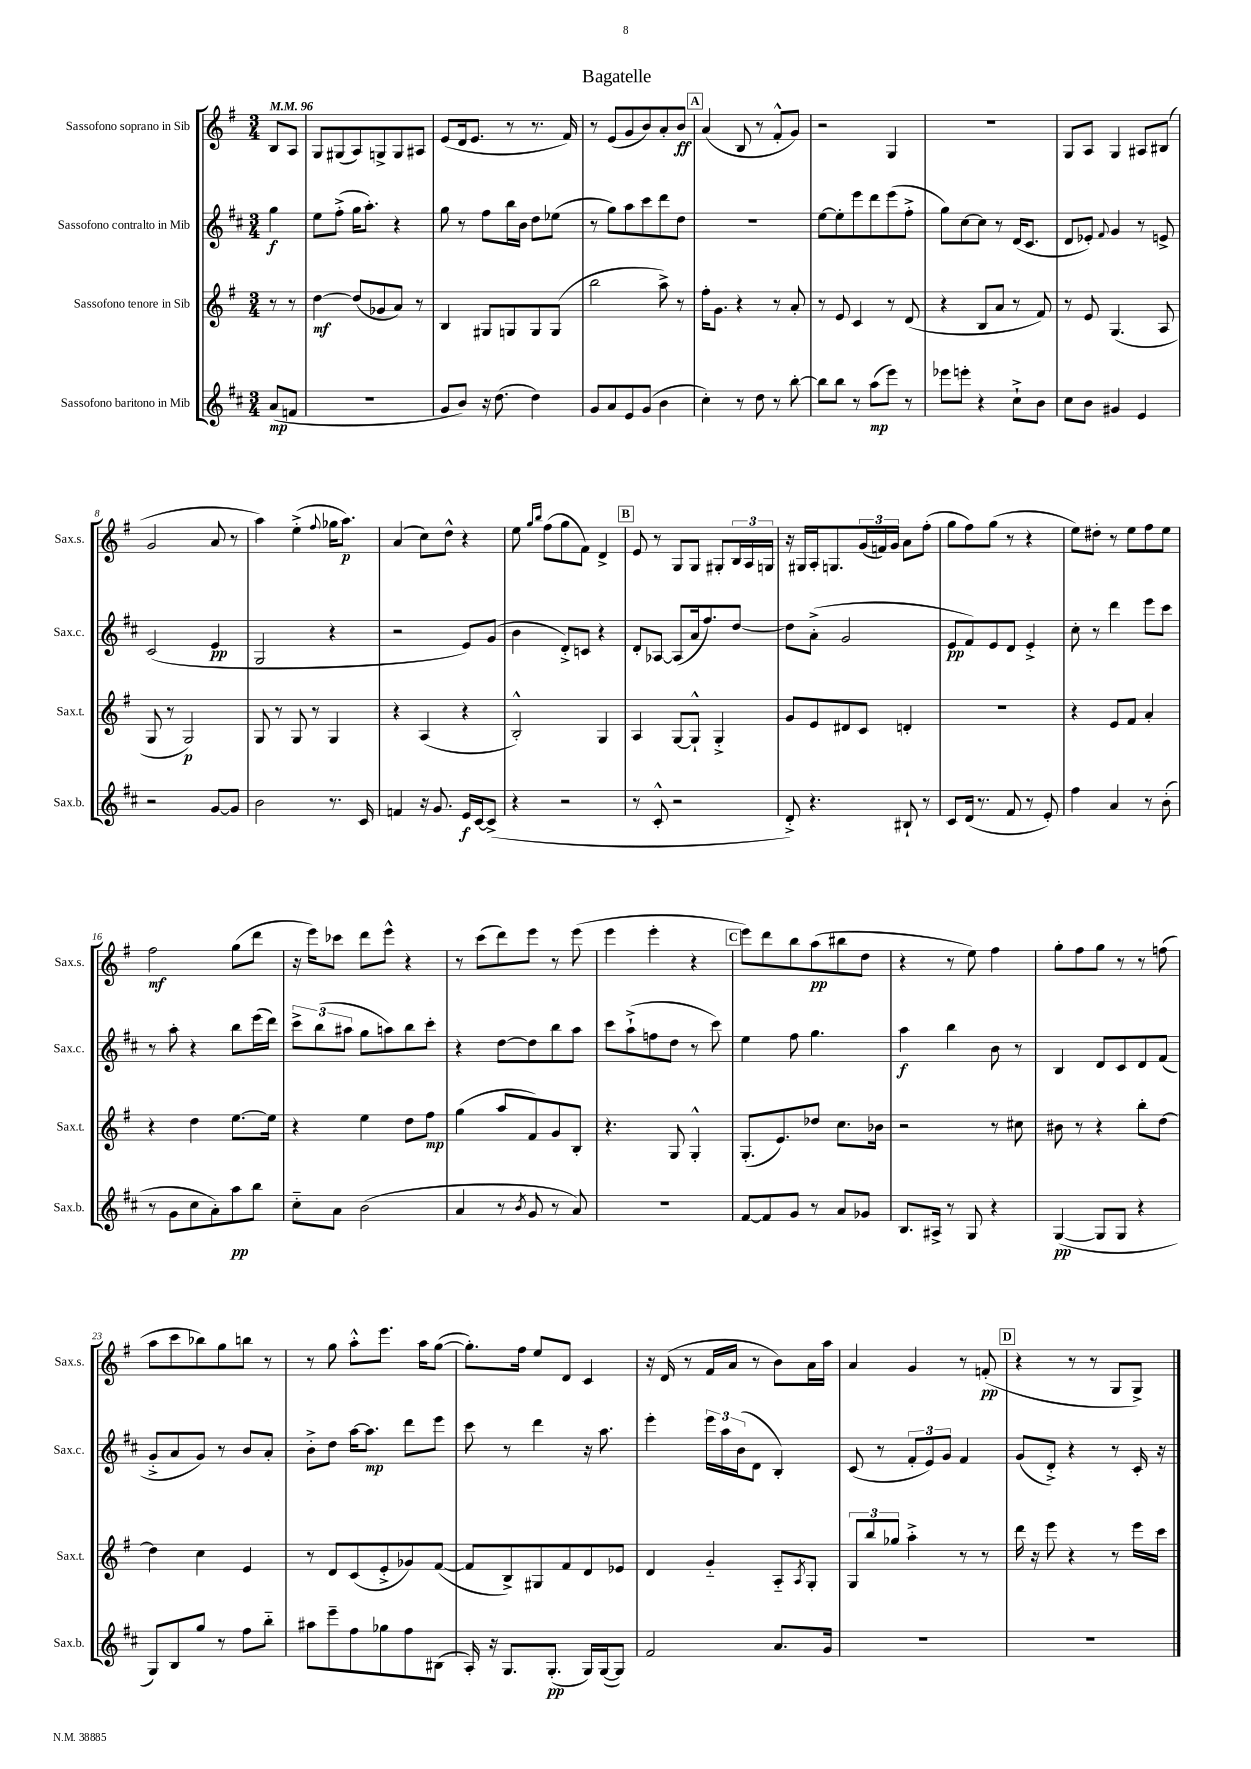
\header { title = "Bagatelle" }
<<
\new StaffGroup <<
\new Staff = "s0" \with { instrumentName = "Sassofono soprano in Sib" shortInstrumentName = "Sax.s." } {
    \clef treble \key g \major \numericTimeSignature \time 3/4 \partial 4 \tempo 4 = 96
    b8 a8 |
    g8 gis8( a8) g8-> g8 ais8 |
    e'8( d'16 e'8. r8 r8. fis'16) |
    r8 e'8( g'8 b'8) a'8-. b'8\ff |
    \mark \markup { \box "A" } a'4( b8 r8 fis'8-.-^ g'8) |
    r2 g4 |
    R2. |
    g8 a8 g4 ais8 bis8( |
    g'2 a'8 r8 |
    a''4) e''4-.->( \appoggiatura { fis''8 } ges''16 a''8.\p) |
    a'4( c''8) d''8-^ r4 |
    e''8 \grace { g''16 b''16 } fis''8( g''8 fis'8) d'4-> |
    \mark \markup { \box "B" } e'8 r8 g8 g8 gis8-. \tuplet 3/2 { b16 a16 g16 } |
    r16 gis16 a16-. g8. \tuplet 3/2 { g'16( f'16) g'16 } a'8 fis''8-.( |
    g''8 fis''8) g''8( r8 r4 |
    e''8) dis''8-. r8 e''8 fis''8 e''8 |
    fis''2\mf g''8( d'''8 |
    r16 e'''16) ces'''8 d'''8 e'''8-^ r4 |
    r8 c'''8( d'''8) e'''8 r8 e'''8( |
    e'''4 e'''4-. r4 |
    \mark \markup { \box "C" } e'''8) d'''8 b''8 a''8\pp( bis''8 d''8 |
    r4 r8 e''8) fis''4 |
    g''8-. fis''8 g''8 r8 r8 f''8( |
    a''8 c'''8 bes''8) g''8 b''8 r8 |
    r8 g''8 a''8-.-^ e'''8. a''16 g''8~( |
    g''8.-.) fis''16 e''8 d'8 c'4 |
    r16 d'16( r8 fis'16 a'16 r8 b'8) a'16 a''16 |
    a'4 g'4 r8 f'8-.\pp( |
    \mark \markup { \box "D" } r4 r8 r8 g8 g8->) \bar "|." |
}
\new Staff = "s1" \with { instrumentName = "Sassofono contralto in Mib" shortInstrumentName = "Sax.c." } {
    \clef treble \key d \major \numericTimeSignature \time 3/4 \partial 4
    g''4\f |
    e''8 fis''8-.->( g''16 a''8.-.) r4 |
    g''8 r8 fis''8 b''16 b'16 d''8 ees''8( |
    r8 g''8) a''8 cis'''8 d'''8 d''8 |
    \mark \markup { \box "A" } R2. |
    e''8~ e''8-. e'''8 d'''8 e'''8( fis''8-.-> |
    g''8) cis''8~ cis''8 r8 d'16( cis'8. |
    d'8 ees'8-.) \appoggiatura { fis'8 } g'4 r8 e'8-> |
    cis'2( e'4\pp |
    g2 r4 |
    r2 e'8) g'8( |
    b'4 d'8-.->) c'8 r4 |
    \mark \markup { \box "B" } d'8-. aes8~ aes8( a'16 fis''8.) d''8~ |
    d''8 a'8-.->( g'2 |
    e'8\pp fis'8) e'8 d'8 e'4-.-> |
    cis''8-. r8 d'''4 e'''8 cis'''8 |
    r8 a''8-. r4 b''8 e'''16( d'''16) |
    \tuplet 3/2 { cis'''8-> b''8( ais''8 } g''8 a''8) b''8 cis'''8-. |
    r4 d''8~ d''8 b''8 a''8 |
    cis'''8 a''8-!->( f''8 d''8 r8 cis'''8) |
    \mark \markup { \box "C" } e''4 fis''8 g''4. |
    a''4\f b''4 b'8 r8 |
    b4 d'8 cis'8 d'8 fis'8( |
    g'8-.-> a'8 g'8) r8 b'8 a'8-. |
    b'8-.-> d''8 a''16~ a''8.\mp d'''8 e'''8 |
    cis'''8 r8 d'''4 r16 a''8. |
    e'''4-. \tuplet 3/2 { e'''16 a''16 b'16( } d'8 b4-.) |
    cis'8( r8 \tuplet 3/2 { fis'8-. e'8) g'8 } fis'4 |
    \mark \markup { \box "D" } g'8( d'8-.->) r4 r8 cis'16-. r16 \bar "|." |
}
\new Staff = "s2" \with { instrumentName = "Sassofono tenore in Sib" shortInstrumentName = "Sax.t." } {
    \clef treble \key g \major \numericTimeSignature \time 3/4 \partial 4
    r8 r8 |
    d''4~\mf d''8( ges'8 a'8) r8 |
    b4 gis8 g8 g8 g8( |
    b''2 a''8->) r8 |
    \mark \markup { \box "A" } fis''16-. g'8. r4 r8 a'8-. |
    r8 e'8 c'4 r8 d'8( |
    r4 b8 a'8 r8 fis'8) |
    r8 e'8 g4.( a8 |
    g8 r8 g2\p) |
    g8 r8 g8 r8 g4 |
    r4 a4( r4 |
    b2-.-^) g4 |
    \mark \markup { \box "B" } a4 g8~ g8-!-^ g4-.-> |
    g'8 e'8 dis'8 c'8 d'4-. |
    R2. |
    r4 e'8 fis'8 a'4-. |
    r4 d''4 e''8.~ e''16 |
    r4 e''4 d''8 fis''8\mp |
    g''4( a''8 fis'8) g'8 b8-. |
    r4. g8 g4-.-^ |
    \mark \markup { \box "C" } g8.-.( e'8.) des''8 c''8. bes'16 |
    r2 r8 cis''8 |
    bis'8 r8 r4 b''8-. d''8~ |
    d''4 c''4 e'4 |
    r8 d'8 c'8( e'8-.-> ges'8) fis'8~( |
    fis'8 b8->) gis8 fis'8 d'8 ees'8 |
    d'4 g'4-_ a8-_ \acciaccatura { a8 } g8-. |
    \tuplet 3/2 { g8 b''8 ges''8 } a''4-.-> r8 r8 |
    \mark \markup { \box "D" } d'''16 r16 e'''8 r4 r8 e'''16 c'''16 \bar "|." |
}
\new Staff = "s3" \with { instrumentName = "Sassofono baritono in Mib" shortInstrumentName = "Sax.b." } {
    \clef treble \key d \major \numericTimeSignature \time 3/4 \partial 4
    a'8\mp( f'8 |
    R2. |
    g'8 b'8) r16 d''8.( d''4) |
    g'8 a'8 e'8 g'8( b'4 |
    \mark \markup { \box "A" } cis''4-.) r8 d''8 r8 b''8~-. |
    b''8 b''8 r8 a''8\mp( e'''8) r8 |
    ees'''8 e'''8-. r4 cis''8-!-> b'8 |
    cis''8 b'8 gis'4 e'4 |
    r2 g'8~ g'8 |
    b'2 r8. cis'16 |
    f'4 r16 g'8. e'16\f cis'16~ cis'8->( |
    r4 r2 |
    \mark \markup { \box "B" } r8 cis'8-.-^ r2 |
    d'8-.->) r4. bis8-! r8 |
    cis'8 d'16( r8. fis'8 r8 e'8-.) |
    fis''4 a'4 r8 b'8-.( |
    r8 g'8 cis''8 a'8-.) a''8\pp b''8 |
    cis''8-_ a'8 b'2( |
    a'4 r8 \acciaccatura { b'8 } g'8 r8 a'8) |
    R2. |
    \mark \markup { \box "C" } fis'8~ fis'8 g'8 r8 a'8 ges'8 |
    b8. ais16-> r8 g8 r4 |
    g4~\pp( g8 g8 r4 |
    g8) b8 g''8 r8 fis''8 b''8-_ |
    ais''8 e'''8-- fis''8 ges''8 fis''8 bis8( |
    a16-.) r16 g8. g8.-.\pp( g16) g16~( g8) |
    fis'2 a'8. g'16 |
    R2. |
    \mark \markup { \box "D" } R2. \bar "|." |
}
>>
>>
